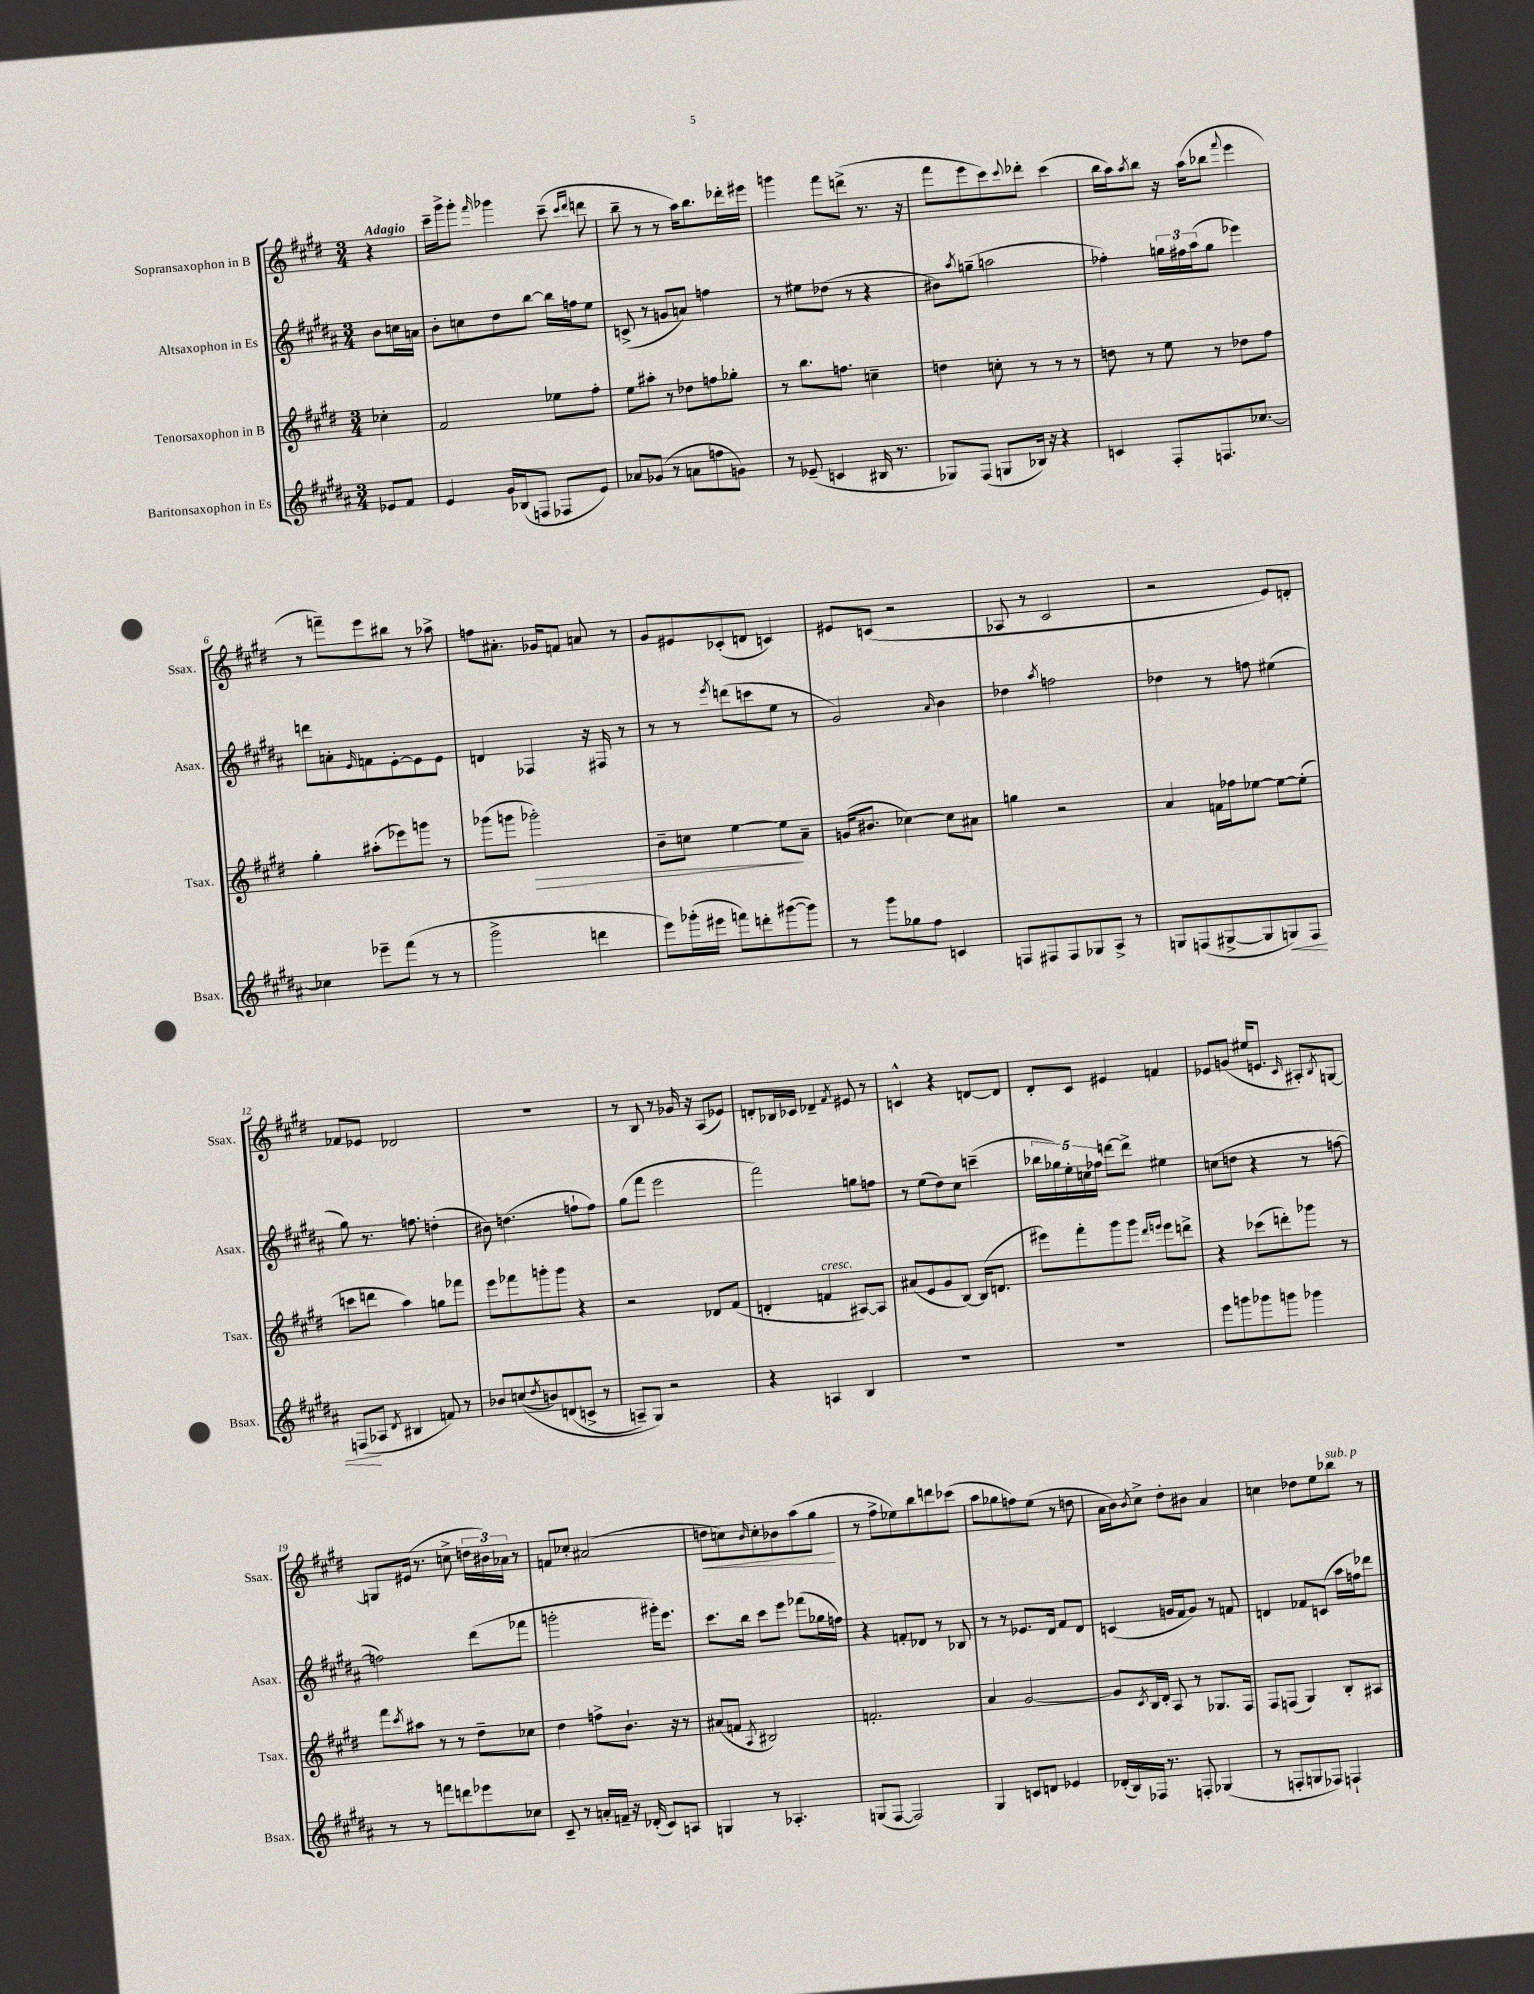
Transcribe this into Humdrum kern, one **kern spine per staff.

**kern	**kern	**kern	**kern
*staff4	*staff3	*staff2	*staff1
*clefG2	*clefG2	*clefG2	*clefG2
*k[f#c#g#d#a#]	*k[f#c#g#d#]	*k[f#c#g#d#a#]	*k[f#c#g#d#]
*M3/4	*M3/4	*M3/4	*M3/4
8e-	4cc-'	8b	4r
8f#	.	16cc	.
.	.	16a	.
=	=	=	=
4e	2f#	8b'	16ccc#~
.	.	.	16ggg#^
.	.	8cc	8ggg#'
.	.	.	16qqfff#
16g#	.	8dd#	4ggg-
(16B-	.	.	.
8F	.	[8bb	.
8F-	8ee-	16bb]	(8ccc#~
.	.	16ff	.
.	.	.	16qqccc#
.	.	.	16qqddd#
8e)	8ff#'	8ee	8ddd
=	=	=	=
8a-	8ee	(8c^	8bb~
(8g-	8aa#'	8r	8r
8r	8r	8g	8r
8a	8dd-	8a)	16aa)
.	.	.	8.bb
8ff	8ff	4ff	.
8g)	8gg-'	.	16ddd-'
.	.	.	16eee#
=	=	=	=
8r	8r	8r	4ggg
(8e-~	8.bb	8ee#	.
4c	.	(8dd-	8fff#
.	8.ff	.	.
.	.	8r	(8ddd^
16B#	4cc~	4r	8.r
8.r	.	.	.
.	.	.	16r
=	=	=	=
8G-)	4dd	8b#)	8fff#
.	.	8qaa#	.
(8F#	.	(8gg~	8eee
8G	8cc'	2aa	8ccc#)
.	.	.	8qqccc#
16B-)	8r	.	8ddd-'
16r	.	.	.
4r	8r	.	(4ccc#
.	8r	.	.
=	=	=	=
4c	8dd	4ff-')	16bb
.	.	.	16aa)
.	.	.	8qaa
.	8r	.	8bb
8F#'	8ee	24gg	16r
.	.	24ff#	.
.	.	.	(16aa
.	.	(24aa#	.
8.F	8r	8gg	8bb-
.	.	.	8qqfff#
.	8dd-	4eee-)	4eee
[8.cc-	.	.	.
.	8ff#	.	.
=	=	=	=
4cc-]	4gg#'	8ddd	8r
.	.	8a'	8fff~)
.	.	16qqe	.
8eee-~	(8aa#'	8f	8eee
(8fff#	8eee-)	[8e'	8bb#
8r	8ggg	8e]	8r
8r	8r	8e	8aa-^
=	=	=	=
2ggg#^	(8ggg-	4d	8ff
.	8ggg	.	8.a#'
.	2ggg-')	4F-	.
.	.	.	16g-
.	.	.	8f
4ddd	.	16r	8a
.	.	16F#	.
.	.	8r	8r
=	=	=	=
8eee)	8b~	8r	8g#
(16ggg-'	8cc	8r	8e#
16eee#	.	.	.
.	.	8qeee	.
8fff)	[4ee	(8ddd	(8c-'
8ddd'	.	8ccc	8d
([8ggg#	8ee]	8ee	4c)
8ggg#])	8a~	8r	.
=	=	=	=
8r	(16g	2g#)	8e#
.	8.b#	.	.
8ggg#	.	.	(8c
8gg-	[4cc-)	.	2r
8ff#	.	.	.
.	.	16qqa#	.
4c	8cc-]	4b	.
.	8a#	.	.
=	=	=	=
8F	4gg	4dd-	8A-
8F#	.	.	8r
.	.	8qaa#	.
8F#	2r	2ff	2c#
8G-	.	.	.
8A#^	.	.	.
8r	.	.	.
=	=	=	=
8G	4a	4dd-	2r
(8F	.	.	.
[8G#^	16f	8r	.
.	16ff-	.	.
8G#]	[8ee-	8ff	.
8G)	8ee-_	(4ee#	8e)
8F	(8ee-']	.	8d'
=	=	=	=
(8F	8ccc	8gg#)	8f-
8A-	8ddd	8.r	8e-
8qd#	.	.	.
4B#	4aa)	.	2d-
.	.	8.ff	.
8f)	8gg	(4dd'	.
8r	8fff-	.	.
=	=	=	=
8b-	8eee	8b#)	2.r
&((8cc	8fff-	(4.dd	.
8qdd#	.	.	.
8b)	8ggg'	.	.
(8d	8ggg	.	.
8c^	4r	8ff`	.
8r	.	8ff)	.
=	=	=	=
8A~)	2r	(8gg#	8r
8G#&)	.	8fff#	8B
2r	.	2eee	8r
.	.	.	16g-
.	.	.	16r
.	8d-	.	(8A
.	(8f#	.	8e-)
=	=	=	=
4r	4d'	2fff#)	8d'
.	.	.	16B-
.	.	.	16c-
4A	4f	.	4d-~
.	.	.	8qf#
4B	[8A#)	8gg	8e#
.	8A#]	8ff	8r
=	=	=	=
2.r	(8a#	8r	4c^^
.	8e	(8ee	.
.	8g#	8dd#)	4r
.	[8B)	8cc#	.
.	(16B]	(4ccc~	[8d
.	8.d	.	.
.	.	.	8d]
=	=	=	=
2.r	8eee#)	20bb-	8d#'
.	.	20gg-)	.
.	.	20ee'	.
.	8fff#'	.	8c#
.	.	20cc	.
.	.	20ff-	.
.	8ggg#	[8ddd	4e#
.	8ggg#	8ddd^]	.
.	16qqddd#	.	.
.	16qqeee	.	.
.	8eee	4ee#	4f
.	8ddd^	.	.
=	=	=	=
8eee	4r	(8cc	8e-
8ggg	.	8dd	(8g
8ggg-	(8ccc-	4r	16ee#
.	.	.	8.e
8ggg	8ddd')	.	.
.	.	.	16qqc#
4ggg-	8ggg-	8r	8A#')
.	.	.	8qB
.	8r	[8ff	[8G
=	=	=	=
8r	8fff#	2ff])	8G]
.	8qccc#	.	.
8r	8aa#	.	(16e#
.	.	.	8.r
8fff	8r	.	.
8ddd	8r	.	8cc^
8eee-	8dd#~	(8ddd#	24dd
.	.	.	24b#)
.	.	.	24a-
8cc-	8cc-	8fff-	8r
=	=	=	=
8c#~	4dd#	2ggg'	8f
8r	.	.	8cc-'
16a'	8ff^	.	(2a#
16f~	.	.	.
16r	8.b`	.	.
(16d-'	.	.	.
8c#)	.	16ggg#')	.
.	16r	8.eee	.
8A	8r	.	.
=	=	=	=
4G	(8a#	8.ccc#	8dd
.	8f	.	8cc)
.	.	16bb	.
.	8qA	.	16qqb
8r	2B#)	8ccc#	8cc'
4.A-'	.	8eee	8b-
.	.	(8fff-	(8aa
.	.	16gg-	8gg#
.	.	16ff)	.
=	=	=	=
(8G	2.f'	4r	8r
[8F#	.	.	8ff#^
2F#])	.	8f'	8ee-)
.	.	8d-	8bb
.	.	8r	8ddd
.	.	8B-	(8ccc-
=	=	=	=
4G#	4a	8r	8aa
.	.	8r	8gg-
8c	[2g#	8.e-	8ff)
8d	.	.	(8ee
.	.	16d#	.
4e-	.	8f#	8r
.	.	8d#	8dd
=	=	=	=
(16d-'	8g#]	(4c	16a
16B)	.	.	16b)
.	8qc#	.	8qb
16F-	16B	.	8cc#^
8.r	16d#'	.	.
.	8A	16g	8dd#'
.	.	16f#	.
8F'	8r	8g)	8b#
(4G-	8.G-	8r	4a
.	.	8f	.
.	16F#	.	.
=	=	=	=
8r	8F#	4d	4cc
8F'	(8F	.	.
8G	4G#)	8f-	8dd-
8F-)	.	(8c	8ee
4F`	8B'	16aa#	8bb-
.	.	16ff)	.
.	8A#	8ddd-	8r
==	==	==	==
*-	*-	*-	*-
